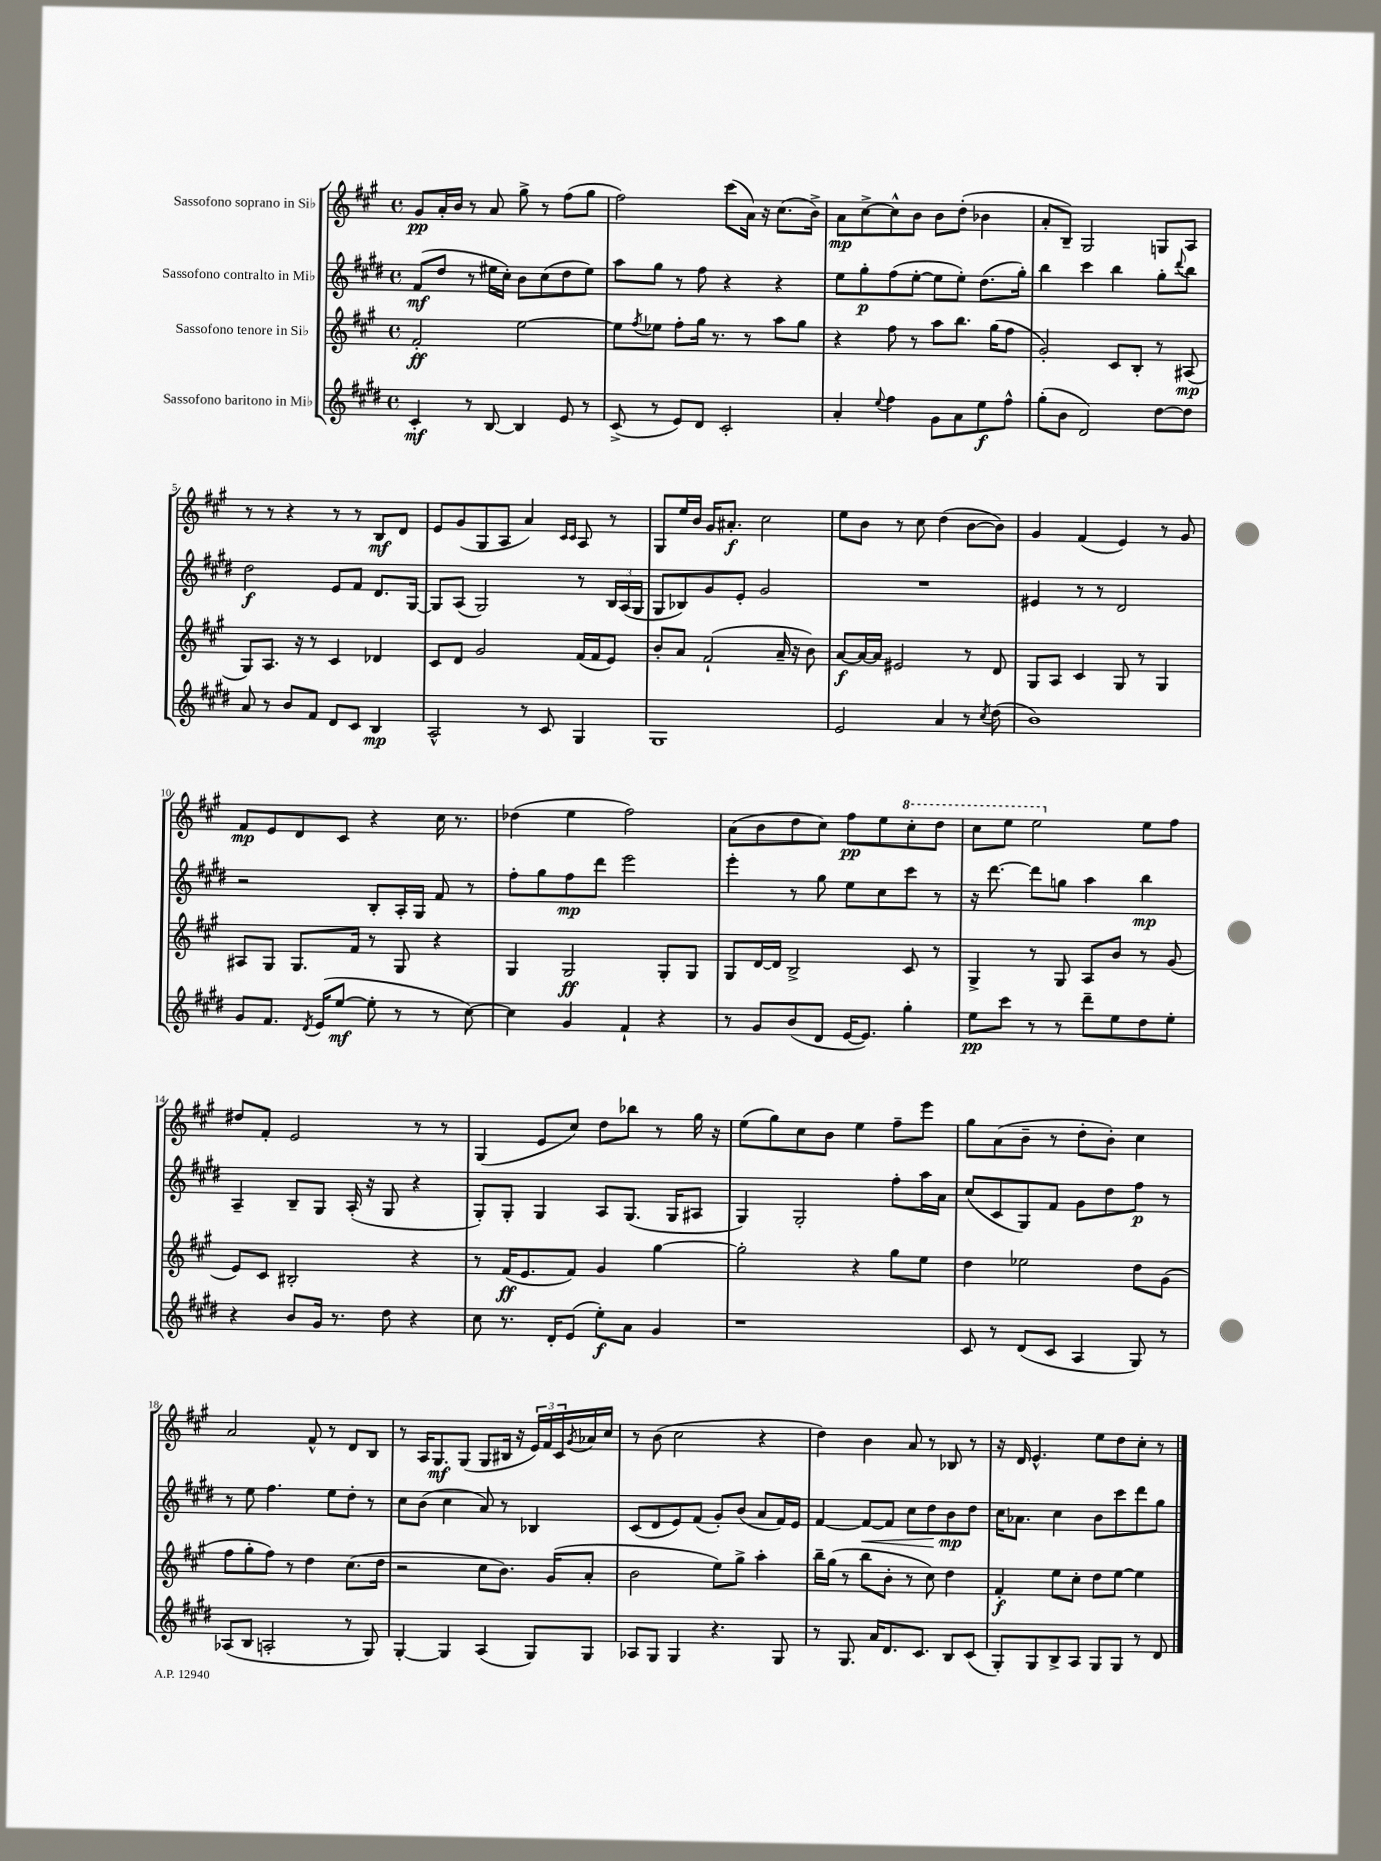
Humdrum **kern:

**kern	**kern	**kern	**kern
*staff4	*staff3	*staff2	*staff1
*clefG2	*clefG2	*clefG2	*clefG2
*k[f#c#g#d#]	*k[f#c#g#]	*k[f#c#g#d#]	*k[f#c#g#]
*M4/4	*M4/4	*M4/4	*M4/4
*met(c)	*met(c)	*met(c)	*met(c)
4c#'	2f#'	(8f#	8g#
.	.	8dd#	16a'
.	.	.	16b
8r	.	8r	8r
[8B	.	16ee#	8a
.	.	16cc#')	.
4B]	[2ee	8b	8gg#^
.	.	(8cc#	8r
8e	.	8dd#	(8ff#
8r	.	8ee#)	8gg#
=	=	=	=
(8c#^	8ee]	8aa	2ff#)
.	8qff#	.	.
8r	8ee-	8gg#	.
8e)	8ff#'	8r	.
8d#	16gg#	8ff#	.
.	8.r	.	.
2c#'	.	4r	(8ccc#
.	8r	.	16a)
.	.	.	16r
.	8aa	4r	(8.cc#
.	8gg#	.	.
.	.	.	16b^)
=	=	=	=
4a'	4r	8ee	8a
.	.	8gg#'	[8cc#^
8qqee	.	.	.
4ff#	8ff#	(8ff#	8cc#^^]
.	8r	[8ee'	8b
8g#	8aa	8ee]	8b
8a	8.bb	8ee')	(8dd'
8ee	.	(8.dd#	4b-
.	(16gg#	.	.
8ff#^^	8ff#	.	.
.	.	16gg#')	.
=	=	=	=
(8gg#'	2g#')	4bb	8a'
8b	.	.	8B~)
2d#)	.	4ccc#	2G#
.	8c#	4bb	.
.	8B'	.	.
[8dd#	8r	8gg#'	8G
.	.	8qqddd#	.
8dd#]	(8A#	8bb	8A
=	=	=	=
8a	8G#)	2dd#	8r
8r	8.A	.	8r
8b	.	.	4r
.	16r	.	.
8f#	8r	.	.
8d#	4c#	8e	8r
8c#	.	8f#	8r
4B	4d-	8.d#	8B
.	.	.	8d
.	.	[16G#	.
=	=	=	=
2A^^	8c#	8G#]	8e
.	8d	(8A	(8g#
.	2g#	2G#)	8G#
.	.	.	8A
8r	.	.	4a)
8c#	.	.	.
.	.	.	16qqc#
.	.	.	16qqc#
4G#	(16f#	8r	8A
.	16f#	.	.
.	8e)	24B	8r
.	.	(24A	.
.	.	24G#	.
=	=	=	=
1G#	8b'	8G#	8G#
.	8a	8B-)	16ee
.	.	.	16b
.	(2f#`	8g#	16g#
.	.	.	8.a#'
.	.	8e'	.
.	.	2g#	2cc#
.	16a~	.	.
.	16r	.	.
.	8b)	.	.
=	=	=	=
2e	[8a	1r	8ee
.	16a_	.	8b
.	16a]	.	.
.	2e#	.	8r
.	.	.	8cc#
4a	.	.	(4dd
8r	8r	.	[8b
8qcc#	.	.	.
(8dd#	8d	.	8b])
=	=	=	=
1b)	8G#	4e#	4g#
.	8A	.	.
.	4c#	8r	(4f#
.	.	8r	.
.	8G#	2d#	4e)
.	8r	.	.
.	4G#	.	8r
.	.	.	8g#
=	=	=	=
8g#	8A#	2r	8f#
8.f#	8G#	.	8e
.	8.G#	.	8d
8qd#	.	.	.
(16e	.	.	.
[8ee	.	.	8c#
.	16f#	.	.
8ee']	8r	8B'	4r
8r	8G#	16A'	.
.	.	16G#	.
8r	4r	8f#	16cc#
.	.	.	8.r
[8cc#)	.	8r	.
=	=	=	=
4cc#]	4G#	8ff#'	(4dd-
.	.	8gg#	.
4g#	2G#	8ff#	4ee
.	.	8ddd#	.
4f#`	.	2eee	2ff#)
4r	8G#'	.	.
.	8G#	.	.
=	=	=	=
8r	8G#	4eee'	(8a
8g#	[16d	.	8b
.	16d]	.	.
(8b	2B^	8r	8dd
8d#	.	8gg#	8cc#)
[16e	.	8ee	8ff#
8.e])	.	.	.
.	.	8cc#	8ee
4gg#'	8c#	8ccc#	8ccc#'
.	8r	8r	8ddd
=	=	=	=
8ee	4G#^	16r	8ccc#
.	.	[8.ddd#	.
8ccc#	.	.	8eee
8r	8r	8ddd#]	2eee
8r	8G#	8gg	.
8ddd#~	8A	4aa	.
8ee	8b	.	.
8dd#	8r	4bb	8ee
8ee'	(8g#	.	8ff#
=	=	=	=
4r	8e)	4A~	8dd#
.	8c#	.	8f#'
8b	2B#'	8B~	2e
16g#	.	8G#	.
8.r	.	.	.
.	.	(16A'	.
.	.	16r	.
8dd#	.	8G#	.
4r	4r	4r	8r
.	.	.	8r
=	=	=	=
8cc#	8r	8G#')	(4G#
8.r	(16f#	8G#'	.
.	8.e	.	.
.	.	4G#	8e
16d#'	.	.	.
(8e	8f#)	.	8cc#)
8ee')	4g#	8A	8dd
8a	.	(8.G#	8bb-
4g#	[4gg#	.	8r
.	.	16G#	.
.	.	8A#	16gg#
.	.	.	16r
=	=	=	=
1r	2gg#']	4G#)	(8ee
.	.	.	8gg#)
.	.	2G#'	8cc#
.	.	.	8b
.	4r	.	4ee
.	8gg#	8ff#'	8ff#~
.	8ee	16aa	8eee
.	.	16a	.
=	=	=	=
8c#	4dd	(8cc#	8gg#
8r	.	8c#	(8a
(8d#	2ee-	8G#)	8b~
8c#	.	8f#	8r
4A	.	8g#	8dd'
.	.	8dd#	8b')
8G#)	8dd	8ff#	4cc#
8r	(8g#	8r	.
=	=	=	=
(8A-	8ff#	8r	2a
8B	8gg#'	8ee	.
2A'	8ff#)	4.ff#	.
.	8r	.	.
.	4dd	.	8f#^^
.	.	8ee	8r
8r	(8.cc#	8dd#'	8d
8G#)	.	8r	8B
.	16dd	.	.
=	=	=	=
[4G#'	2r	8cc#	8r
.	.	(8b	16A
.	.	.	8.G#
4G#]	.	4cc#	.
.	.	.	(8G#
(4A	8cc#	8a)	8G#
.	8.b)	8r	16B#
.	.	.	16r
8G#)	.	4B-	24e)
.	.	.	24f#
.	(16g#	.	.
.	.	.	24c#
.	.	.	8qg#
8G#	8a'	.	16a-
.	.	.	16cc#
=	=	=	=
8A-	2b	(8c#	8r
8G#	.	8d#	(8b
4G#	.	8e)	2cc#
.	.	(8f#	.
4.r	8ee)	8g#')	.
.	8gg#^	(8b	.
.	4aa'	8a	4r
8G#	.	16f#)	.
.	.	16e	.
=	=	=	=
8r	16bb~	[4f#	4dd)
.	(16gg#	.	.
8.G#	8r	.	.
.	8bb	8f#_	4b
16a	.	.	.
8.d#	8b'	8f#]	.
.	8r	8cc#	8a
8.c#	.	.	.
.	8cc#)	8dd#	8r
8B	4dd	8b	8B-
(8c#	.	8dd#	8r
=	=	=	=
8G#')	4f#'	16cc#	16r
.	.	8.a-	16d
8G#	.	.	4.e^^
8B^	8ee	4cc#	.
8A	8cc#'	.	.
8G#	8dd	8b	8ee
8G#	[8ee	8ccc#	8dd
8r	4ee]	8ddd#	8cc#'
8d#	.	8gg#	8r
==	==	==	==
*-	*-	*-	*-
